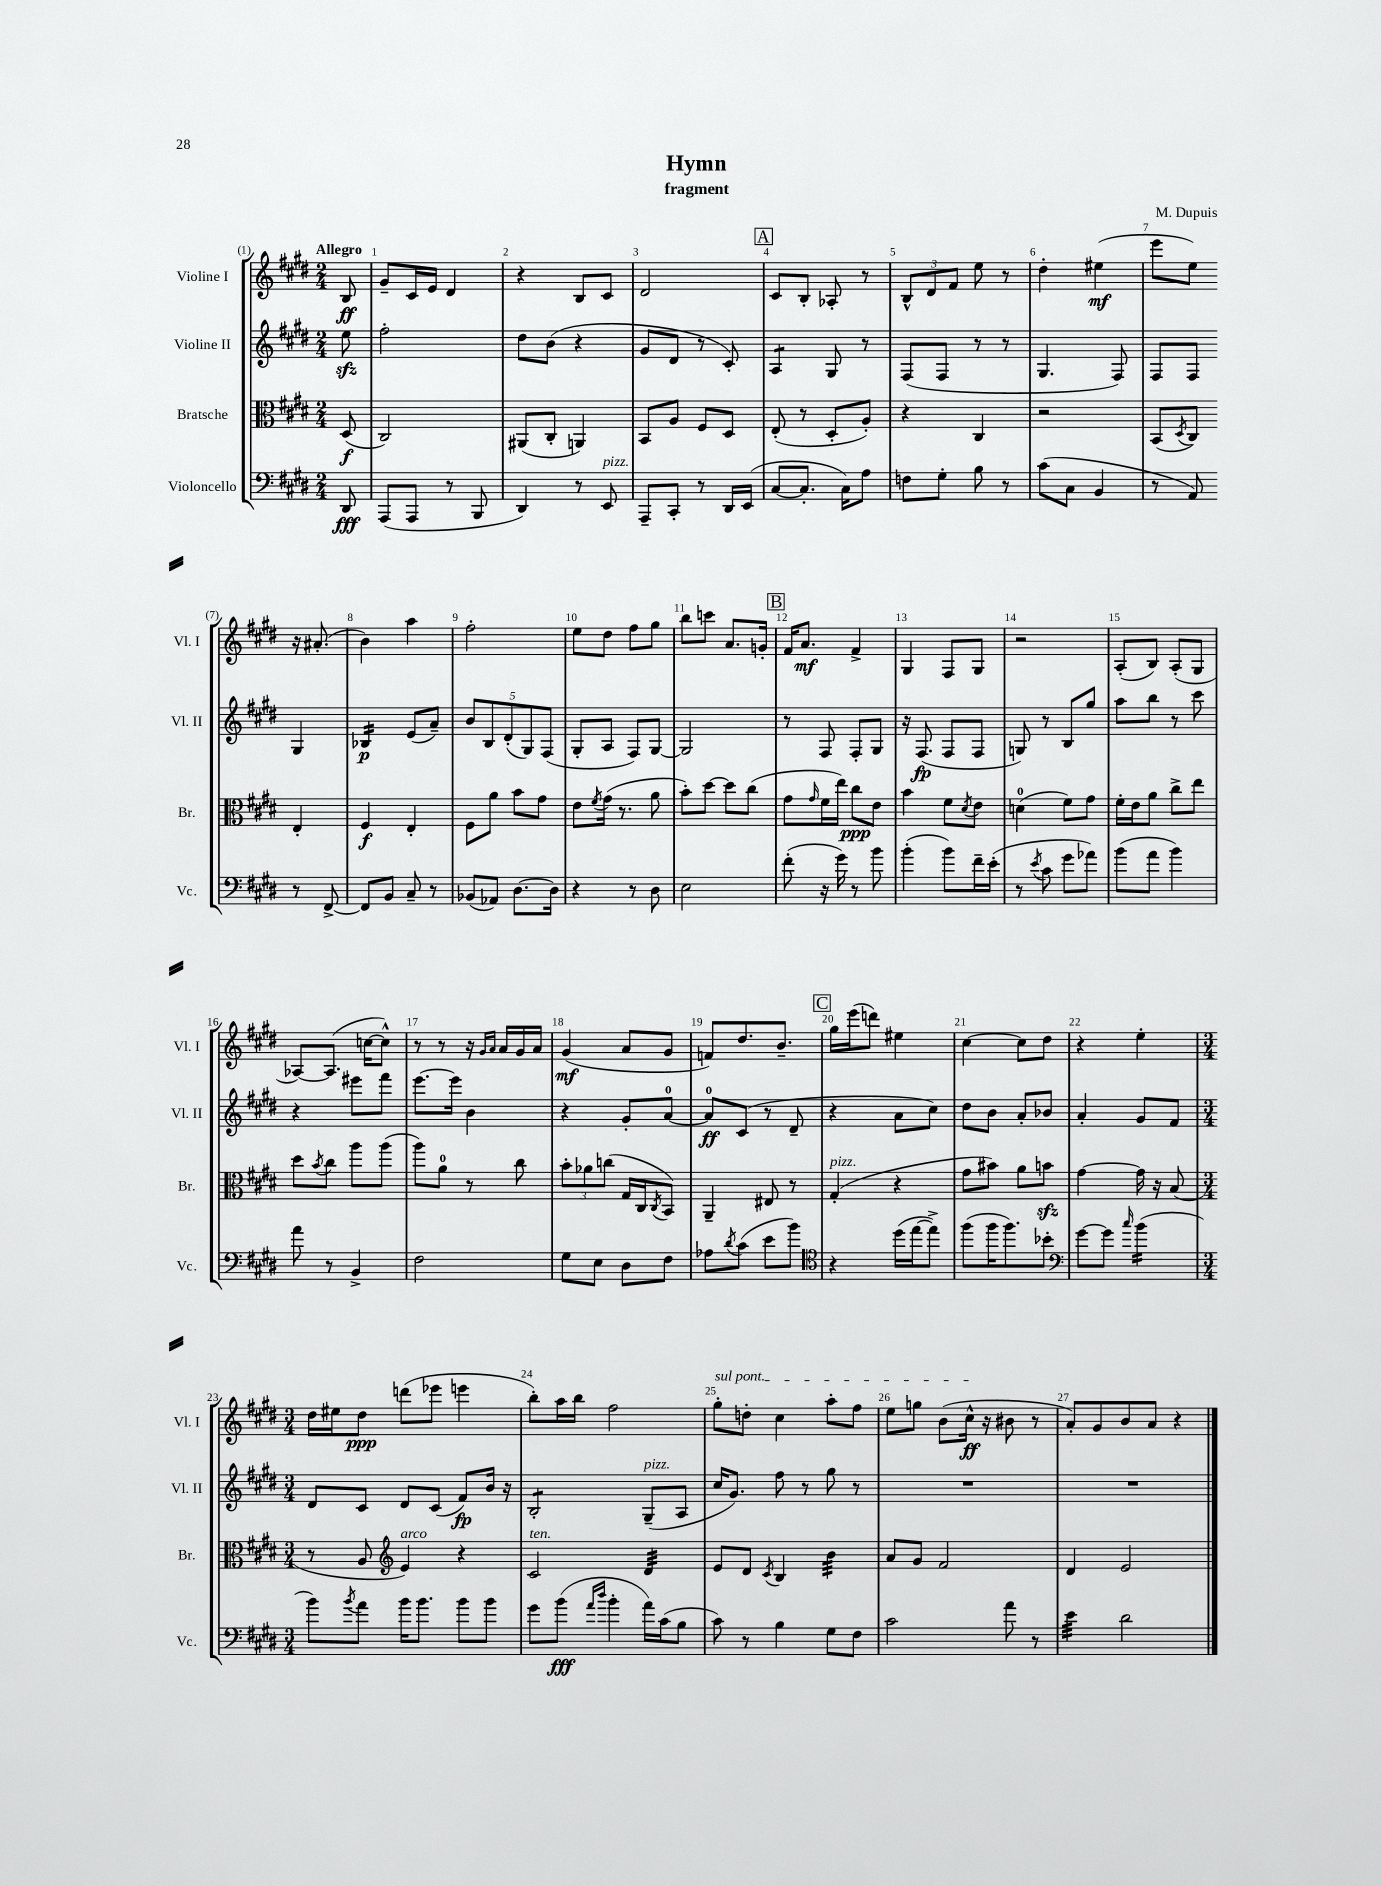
\header { title = "Hymn" composer = "M. Dupuis" subtitle = "fragment" }
<<
\new StaffGroup <<
\new Staff = "s0" \with { instrumentName = "Violine I" shortInstrumentName = "Vl. I" } {
    \clef treble \key e \major \numericTimeSignature \time 2/4 \partial 8 \tempo "Allegro"
    b8\ff |
    gis'8-- cis'16 e'16 dis'4 |
    r4 b8 cis'8 |
    dis'2 |
    \mark \markup { \box "A" } cis'8 b8-. aes8-. r8 |
    \tuplet 3/2 { b8-^ dis'8 fis'8 } e''8 r8 |
    dis''4-. eis''4\mf( |
    e'''8 e''8) r16 ais'8.-.( |
    b'4) a''4 |
    fis''2-. |
    e''8 dis''8 fis''8 gis''8 |
    b''8 c'''8 a'8. g'16-. |
    \mark \markup { \box "B" } fis'16 a'8.\mf fis'4-> |
    gis4 fis8 gis8 |
    r2 |
    a8-.( b8) a8-.( gis8 |
    aes8~) aes8.( c''16~ c''8-^) |
    r8 r8 r16 \grace { gis'16 a'16 } a'16 gis'16 a'16 |
    gis'4\mf( a'8 gis'8 |
    f'8) dis''8. b'8.-- |
    \mark \markup { \box "C" } gis''16 e'''16( d'''8) eis''4 |
    cis''4~ cis''8 dis''8 |
    r4 e''4-. |
    \numericTimeSignature \time 3/4 dis''16 eis''16 dis''8\ppp d'''8( ees'''8 e'''4 |
    b''8-.) a''16 b''16 fis''2 |
    \once \override TextSpanner.bound-details.left.text = \markup { \italic "sul pont." } gis''8-.\startTextSpan d''8-. cis''4 a''8-. fis''8 |
    e''8 g''8 b'8( cis''16-^\ff\stopTextSpan r16 bis'8 r8 |
    a'8-.) gis'8 b'8 a'8 r4 \bar "|." |
}
\new Staff = "s1" \with { instrumentName = "Violine II" shortInstrumentName = "Vl. II" } {
    \clef treble \key e \major \numericTimeSignature \time 2/4 \partial 8
    e''8\sfz |
    fis''2-. |
    dis''8 b'8( r4 |
    gis'8 dis'8 r8 cis'8-.) |
    \mark \markup { \box "A" } a4:8 gis8 r8 |
    fis8( fis8 r8 r8 |
    gis4. fis8) |
    fis8 fis8 gis4 |
    bes4:16\p e'8( a'8--) |
    \tuplet 5/4 { b'8 b8 dis'8-.( gis8) fis8( } |
    gis8-. a8 fis8) gis8~ |
    gis2 |
    \mark \markup { \box "B" } r8 fis8 fis8-. gis8 |
    r16 fis8.\fp( fis8 fis8 |
    g8) r8 b8 gis''8 |
    a''8 b''8 r8 cis'''8 |
    r4 eis'''8 fis'''8 |
    e'''8.~ e'''16 b'4 |
    r4 gis'8-. a'8-0~ |
    a'8-0\ff cis'8( r8 dis'8-- |
    \mark \markup { \box "C" } r4 a'8 cis''8) |
    dis''8 b'8 a'8-. bes'8 |
    a'4-. gis'8 fis'8 |
    \numericTimeSignature \time 3/4 dis'8 cis'8 dis'8 cis'8( fis'8\fp) b'16 r16 |
    b2:8-. gis8--^\markup { \italic "pizz." }( a8 |
    cis''16 gis'8.) fis''8 r8 gis''8 r8 |
    R2. |
    R2. \bar "|." |
}
\new Staff = "s2" \with { instrumentName = "Bratsche" shortInstrumentName = "Br." } {
    \clef alto \key e \major \numericTimeSignature \time 2/4 \partial 8
    dis8\f( |
    cis2) |
    ais,8( cis8-. a,4) |
    b,8 a8 fis8 dis8 |
    \mark \markup { \box "A" } e8-.( r8 dis8-. a8-.) |
    r4 cis4 |
    r2 |
    b,8( \acciaccatura { dis8 } cis8) e4-. |
    fis4\f e4-. |
    fis8 a'8 b'8 gis'8 |
    e'8 \acciaccatura { fis'8 } gis'16( r8. a'8 |
    b'8-.) dis''8~ dis''8 cis''8( |
    \mark \markup { \box "B" } gis'8 \grace { gis'16 } fis'16 e''16) cis''8\ppp e'8 |
    b'4 fis'8 \acciaccatura { dis'8 } e'8 |
    d'4-0( fis'8) gis'8 |
    fis'16-. e'16 a'8 cis''8-> e''8 |
    dis''8 \acciaccatura { b'8 } cis''8 a''8 a''8( |
    a''8) a'8-0 r8 cis''8 |
    \tuplet 3/2 { b'8-. aes'8 c''8( } gis16 cis16 \acciaccatura { cis8 } b,8) |
    a,4-- eis8 r8 |
    \mark \markup { \box "C" } gis4-.^\markup { \italic "pizz." }( r4 |
    gis'8 bis'8) a'8 b'8\sfz |
    gis'4~ gis'16 r16 b8( |
    \numericTimeSignature \time 3/4 r8 a8 \clef treble e'4^\markup { \italic "arco" }) r4 |
    cis'2^\markup { \italic "ten." } dis'4:32 |
    e'8 dis'8 \acciaccatura { cis'8 } b4 b'4:32 |
    a'8 gis'8 fis'2 |
    dis'4 e'2 \bar "|." |
}
\new Staff = "s3" \with { instrumentName = "Violoncello" shortInstrumentName = "Vc." } {
    \clef bass \key e \major \numericTimeSignature \time 2/4 \partial 8
    dis,8\fff |
    a,,8( a,,8 r8 b,,8 |
    dis,4) r8 e,8^\markup { \italic "pizz." } |
    a,,8-- cis,8-. r8 dis,16 e,16( |
    \mark \markup { \box "A" } cis8~ cis8.-. cis16) a8 |
    f8 gis8-. b8 r8 |
    cis'8( cis8 b,4 |
    r8 a,8) r8 fis,8~-> |
    fis,8 b,8 cis8-- r8 |
    bes,8( aes,8) dis8.~ dis16 |
    r4 r8 dis8 |
    e2 |
    \mark \markup { \box "B" } fis'8-.( r16 gis'16) r8 b'8 |
    b'4-.( b'8) fis'16-- e'16-.( |
    r8 \acciaccatura { e'8 } cis'8 gis'8 aes'8) |
    b'8( a'8 b'4) |
    a'8 r8 b,4-> |
    fis2 |
    gis8 e8 dis8 fis8 |
    aes8 \acciaccatura { dis'8 } cis'8( e'8 b'8) |
    \mark \markup { \box "C" } \clef tenor r4 dis''16( e''16~ e''8->) |
    fis''8( fis''16 fis''8.) bes'8-. |
    \clef bass gis'8~ gis'8 \grace { cis''16 } b'4:16( |
    \numericTimeSignature \time 3/4 b'8) \acciaccatura { b'8 } a'8 b'16 b'8. b'8 b'8 |
    gis'8 b'8\fff( \grace { a'16 dis''16 } b'4-. a'16) cis'16( b8 |
    cis'8) r8 b4 gis8 fis8 |
    cis'2 a'8 r8 |
    e'4:32 dis'2 \bar "|." |
}
>>
>>
\layout { \context { \Score \override BarNumber.break-visibility = ##(#f #t #t) barNumberVisibility = #all-bar-numbers-visible } }
